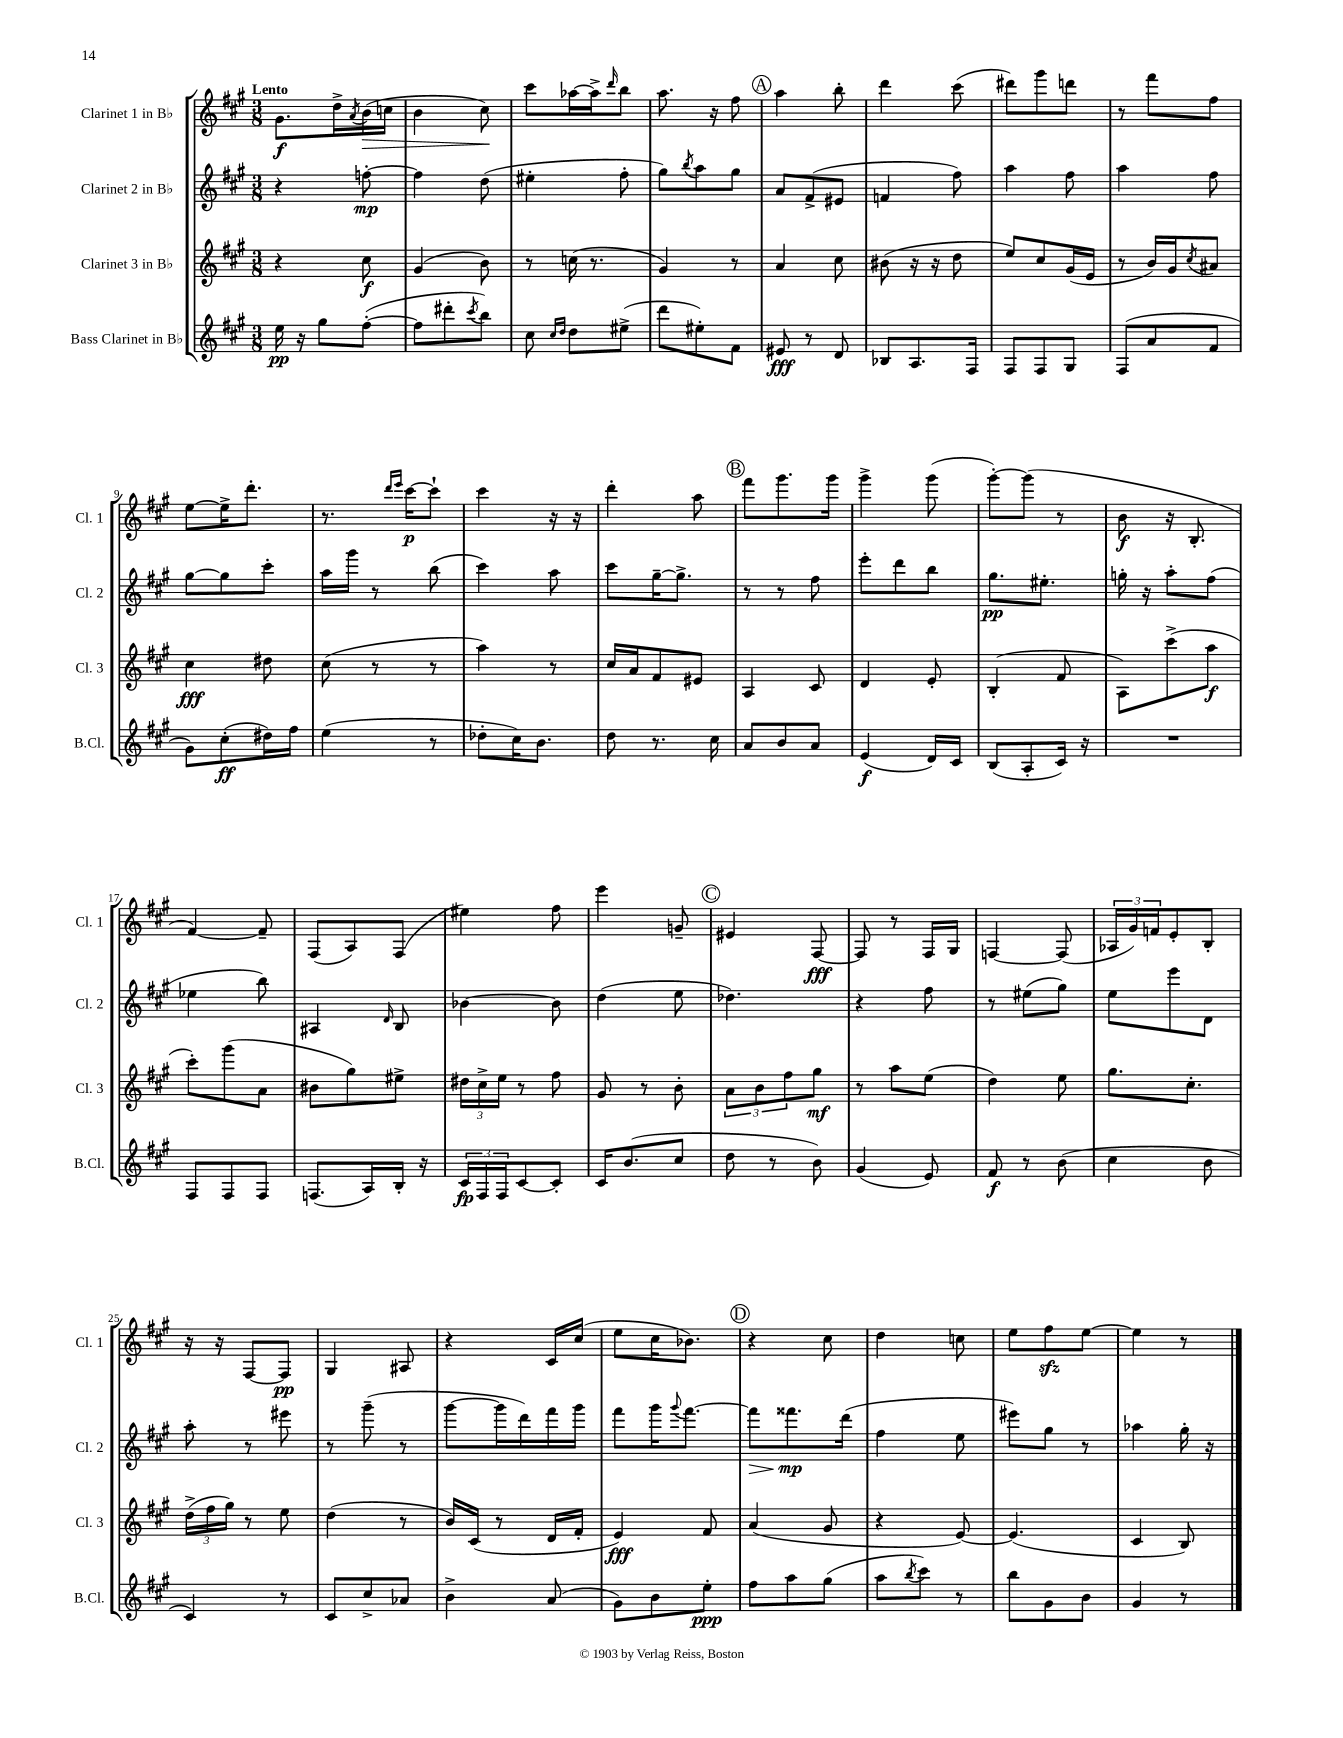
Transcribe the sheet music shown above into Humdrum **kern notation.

**kern	**kern	**kern	**kern
*staff4	*staff3	*staff2	*staff1
*clefG2	*clefG2	*clefG2	*clefG2
*k[f#c#g#]	*k[f#c#g#]	*k[f#c#g#]	*k[f#c#g#]
*M3/8	*M3/8	*M3/8	*M3/8
16ee	4r	4r	8.g#
16r	.	.	.
8gg#	.	.	.
.	.	.	16dd^
.	.	.	8qa
([8ff#'	8cc#	[8ff'	(16b
.	.	.	16cc
=	=	=	=
8ff#]	(4g#	4ff]	4b
8ddd#'	.	.	.
8qccc#	.	.	.
8bb)	8b)	(8dd	8cc#)
=	=	=	=
8cc#	8r	4ee#'	8ccc#
16qqcc#	.	.	.
16qqdd	.	.	.
8dd	(16cc	.	[16aa-
.	8.r	.	16aa-^]
.	.	.	16qqddd
(8ee#^	.	8ff#'	8bb
=	=	=	=
8ddd	4g#)	8gg#)	8.aa
.	.	8qbb	.
8ee#')	.	8aa	.
.	.	.	16r
8f#	8r	8gg#	8ff#
=	=	=	=
8e#	4a	8a	4aa
8r	.	(8f#^	.
8d	8cc#	8e#	8bb'
=	=	=	=
8B-	(8b#	4f	4ddd
8.A	16r	.	.
.	16r	.	.
.	8dd	8ff#)	(8ccc#
16F#	.	.	.
=	=	=	=
8F#	8ee)	4aa	8ddd#)
8F#	8cc#	.	8ggg#
8G#	(16g#	8ff#	8ddd
.	16e	.	.
=	=	=	=
(8F#	8r	4aa	8r
8a	16b)	.	8fff#
.	16g#	.	.
.	8qcc#	.	.
8f#	8a#	8ff#	8ff#
=	=	=	=
8g#)	4cc#	[8gg#	[8ee
(8cc#'	.	8gg#]	16ee^]
.	.	.	8.ddd'
16dd#)	8dd#	8ccc#'	.
16ff#	.	.	.
=	=	=	=
(4ee	(8cc#	16aa	8.r
.	.	16ggg#	.
.	8r	8r	.
.	.	.	16qqddd
.	.	.	16qqeee
.	.	.	[16ccc#
8r	8r	(8bb	8ccc#`]
=	=	=	=
8dd-'	4aa)	4ccc#)	4ccc#
16cc#)	.	.	.
8.b	.	.	.
.	8r	8aa	16r
.	.	.	16r
=	=	=	=
8dd	16cc#	8ccc#	4ddd'
.	16a	.	.
8.r	8f#	[16gg#~	.
.	.	8.gg#^]	.
.	8e#	.	8aa
16cc#	.	.	.
=	=	=	=
8a	4A	8r	8fff#
8b	.	8r	8.ggg#
8a	8c#	8ff#	.
.	.	.	16ggg#
=	=	=	=
(4e	4d	8eee'	4ggg#^
.	.	8ddd	.
16d)	8e'	8bb	(8ggg#
16c#	.	.	.
=	=	=	=
(8B	(4B'	8.gg#	[8ggg#')
8A'	.	.	(8ggg#]
.	.	8.ee#'	.
16c#)	8f#	.	8r
16r	.	.	.
=	=	=	=
4.r	8A)	16gg'	8b
.	.	16r	.
.	(8ccc#^	8aa'	16r
.	.	.	8.B'
.	8aa	(8ff#	.
=	=	=	=
8F#	8ccc#')	4ee-	[4f#)
8F#	(8ggg#	.	.
8F#	8a	8bb)	8f#~]
=	=	=	=
(8.F	8b#	4A#	(8F#
.	8gg#)	.	8A)
16A)	.	.	.
.	.	16qqd	.
16B'	8ee#^	8B	(8F#
16r	.	.	.
=	=	=	=
24c#	24dd#	[4b-	4ee#)
24F#	24cc#^	.	.
24F#	24ee	.	.
[8c#	8r	.	.
8c#']	8ff#	8b-]	8ff#
=	=	=	=
16c#	8g#	(4dd	4eee
(8.b	.	.	.
.	8r	.	.
8cc#	8b'	8ee	8g~
=	=	=	=
8dd	12a	4.dd-)	4e#
.	12b	.	.
8r	.	.	.
.	12ff#	.	.
8b)	8gg#	.	[8F#
=	=	=	=
(4g#	8r	4r	8F#]
.	8aa	.	8r
8e)	(8ee	8ff#	16F#
.	.	.	16G#
=	=	=	=
8f#	4dd)	8r	[4F
8r	.	(8ee#	.
(8b	8ee	8gg#)	(8F]
=	=	=	=
4cc#	8.gg#	8ee	24A-
.	.	.	24g#)
.	.	.	24f
.	.	8eee	8e'
.	8.cc#'	.	.
8b	.	8d	8B'
=	=	=	=
4c#)	(24dd^	8aa'	16r
.	24ff#	.	.
.	.	.	16r
.	24gg#)	.	.
.	8r	8r	[8F#
8r	8ee	8eee#	8F#]
=	=	=	=
8c#	(4dd	8r	4G#
8cc#^	.	(8ggg#~	.
8a-	8r	8r	8A#
=	=	=	=
4b^	16b)	[8ggg#	4r
.	(16c#	.	.
.	8r	16ggg#]	.
.	.	16ddd)	.
(8a	16d	16fff#	16c#
.	16f#'	16ggg#	(16cc#
=	=	=	=
8g#)	4e)	8fff#	8ee
8b	.	16ggg#	16cc#
.	.	8qqggg#	.
.	.	[8.fff#	8.b-)
8ee'	8f#	.	.
=	=	=	=
8ff#	(4a	8fff#]	4r
8aa	.	8.fff##	.
(8gg#	8g#	.	8cc#
.	.	(16ddd	.
=	=	=	=
8aa	4r	4ff#	4dd
8qbb	.	.	.
8ccc#)	.	.	.
8r	[8e)	8ee	8cc
=	=	=	=
8bb	(4.e]	8eee#)	8ee
8g#	.	8gg#	8ff#
8b	.	8r	[8ee
=	=	=	=
4g#	4c#	4aa-	4ee]
8r	8B)	16gg#'	8r
.	.	16r	.
==	==	==	==
*-	*-	*-	*-
